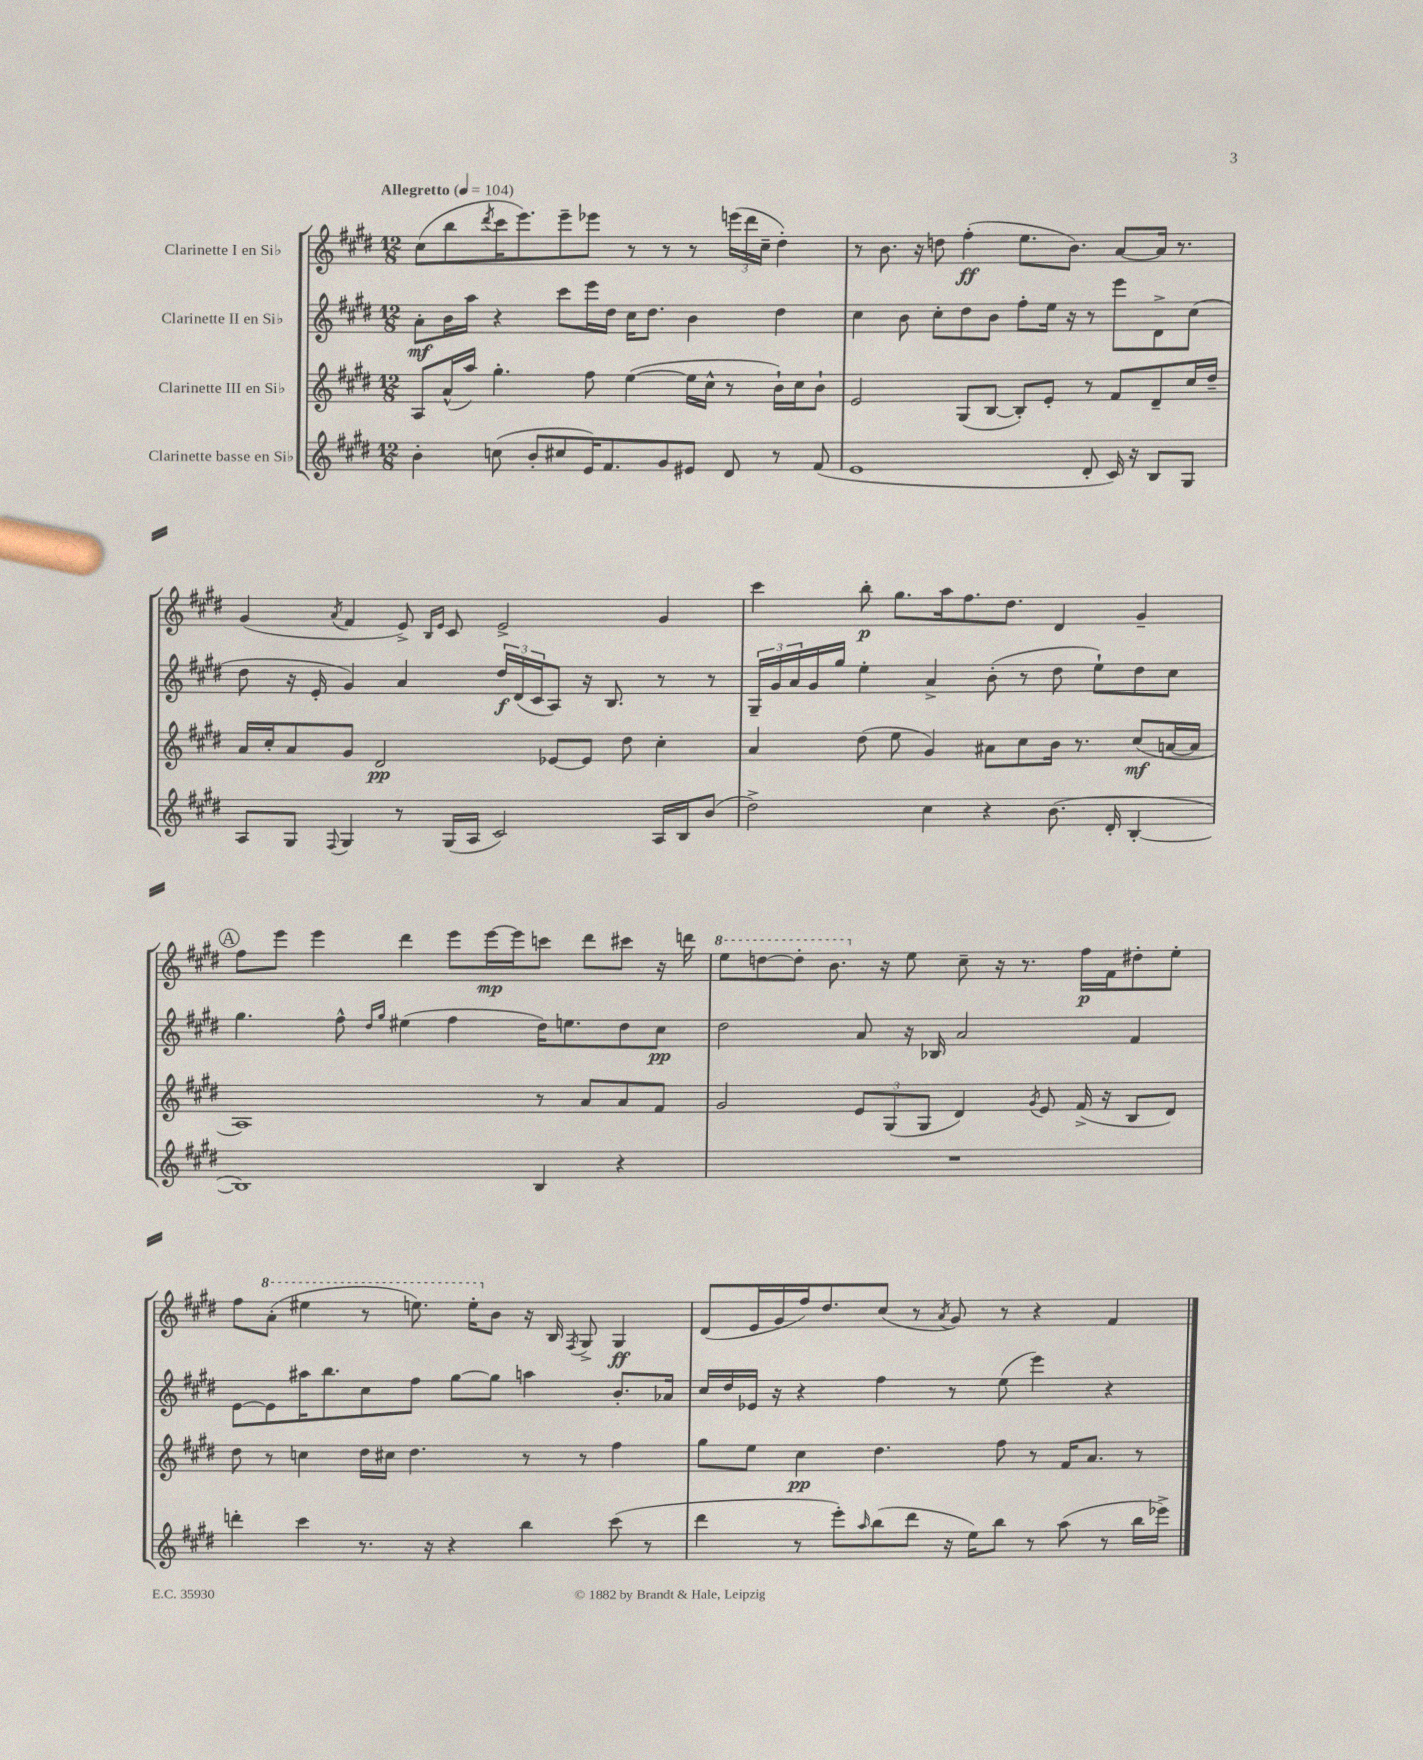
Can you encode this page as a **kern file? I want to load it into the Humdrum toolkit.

**kern	**kern	**dynam	**kern	**dynam	**kern	**dynam
*part4	*part3	*part3	*part2	*part2	*part1	*part1
*staff4	*staff3	*staff3	*staff2	*staff2	*staff1	*staff1
*I"Clarinette basse en Si♭	*I"Clarinette III en Si♭	*	*I"Clarinette II en Si♭	*	*I"Clarinette I en Si♭	*
*clefG2	*clefG2	*	*clefG2	*	*clefG2	*
*k[f#c#g#d#]	*k[f#c#g#d#]	*	*k[f#c#g#d#]	*	*k[f#c#g#d#]	*
*M12/8	*M12/8	*	*M12/8	*	*M12/8	*
*MM104	*MM104	*	*MM104	*	*MM104	*
=1	=1	=1	=1	=1	=1	=1
!	!	!	!	!	!LO:TX:a:B:t=Allegretto	!
4b'\	8A/L	.	8a'\L	mf	(8cc#\L	.
.	(16a^^/L	.	16b\L	.	8bb\	.
.	16aa/JJ)	.	16aa\JJ	.	.	.
.	.	.	.	.	8qddd#/	.
(8ccn\	4.gg#'\	.	4r	.	16ccc#\K	.
.	.	.	.	.	8.eee\)	.
8b'/L	.	.	.	.	.	.
8cc#X/	.	.	8ccc#\L	.	8eee~\	.
16e/K)	8ff#\	.	16eee\L	.	8eee-X\J	.
8.f#/	.	.	16dd#\JJ	.	.	.
.	([4ee\	.	16cc#\KL	.	8r	.
.	.	.	8.dd#\J	.	.	.
8g#/	.	.	.	.	8r	.
8e#X/J	16ee\LL]	.	4b\	.	8r	.
.	16cc#^^\JJ	.	.	.	.	.
8d#/	8r	.	.	.	(24eeen\LL	.
.	.	.	.	.	24ddd#\	.
.	.	.	.	.	24cc#~\JJ	.
8r	16b`\LL)	.	4dd#\	.	4dd#'\)	.
.	16cc#\J	.	.	.	.	.
(8f#/	8b`\J	.	.	.	.	.
=2	=2	=2	=2	=2	=2	=2
1e	2e/	.	4cc#\	.	8r	.
.	.	.	.	.	8.b\	.
.	.	.	8b\	.	.	.
.	.	.	.	.	16r	.
.	.	.	8cc#'\L	.	8ddn\	.
.	(8G#/L	.	8dd#\	.	(4ff#'\	ff
.	[8B/J	.	8b\J	.	.	.
.	8B'/L])	.	8ff#'\L	.	8.ee\L	.
.	8e'/J	.	16ee\Jk	.	.	.
.	.	.	16r	.	8.b\J)	.
8d#'/	8r	.	8r	.	.	.
16c#/)	8f#/L	.	8eee\L	.	[8a/L	.
16r	.	.	.	.	.	.
8B/L	8d#~/	.	8d#^\	.	16a/Jk]	.
.	.	.	.	.	8.r	.
8G#/J	16cc#/L	.	(8cc#\J	.	.	.
.	16dd#~/JJ	.	.	.	.	.
!!LO:LB:g=z
=3	=3	=3	=3	=3	=3	=3
8A/L	16a/LL	.	8dd#\	.	(4g#/	.
.	16cc#'/J	.	.	.	.	.
8G#/J	8a/	.	16r	.	.	.
.	.	.	16e'/	.	.	.
8qqF#/	.	.	.	.	8qa/	.
4G#/	8g#/J	.	4g#/)	.	4f#/	.
.	2d#/	pp	.	.	.	.
8r	.	.	4a/	.	8e^/)	.
.	.	.	.	.	16qqB/LL	.
.	.	.	.	.	16qqe/JJ	.
(16G#/LL	.	.	.	.	8c#/	.
16A/JJ	.	.	.	.	.	.
2c#/)	.	.	24dd#/LL	f	2e^/	.
.	.	.	(24d#/	.	.	.
.	.	.	24c#/J	.	.	.
.	[8e-X/L	.	8A/J)	.	.	.
.	8e-/J]	.	16r	.	.	.
.	.	.	8.B/	.	.	.
.	8dd#\	.	.	.	.	.
16A/LL	4cc#'\	.	8r	.	4g#/	.
16B/J	.	.	.	.	.	.
(8b/J	.	.	8r	.	.	.
=4	=4	=4	=4	=4	=4	=4
2dd#^\)	4a/	.	24G#~/LL	.	4ccc#\	.
.	.	.	24g#/	.	.	.
.	.	.	24a/	.	.	.
.	.	.	16g#/	.	.	.
.	.	.	16gg#/JJ	.	.	.
.	(8dd#\	.	4ee'\	.	8bb'\	p
.	8ee\	.	.	.	8.gg#\L	.
4cc#\	4g#/)	.	4a^/	.	.	.
.	.	.	.	.	16aa\k	.
.	.	.	.	.	8.ff#\	.
4r	8a#X\L	.	(8b'\	.	.	.
.	.	.	.	.	8.dd#\J	.
.	8cc#\	.	8r	.	.	.
(8.b\	16b\Jk	.	8dd#\	.	4d#/	.
.	8.r	.	.	.	.	.
.	.	.	8ee`\L)	.	.	.
16d#'/	.	.	.	.	.	.
[4B'/	(8cc#/L	mf	8dd#\	.	4g#~/	.
.	[16an/L	.	8cc#\J	.	.	.
.	16a/JJ]	.	.	.	.	.
!!LO:LB:g=z
!!LO:REH:place=s1:t=A
=5	=5	=5	=5	=5	=5	=5
1B])	1A)	.	4.gg#\	.	8ff#\L	.
.	.	.	.	.	8eee\J	.
.	.	.	.	.	4eee\	.
.	.	.	8ff#^^\	.	.	.
.	.	.	16qqdd#/LL	.	.	.
.	.	.	16qqgg#/JJ	.	.	.
.	.	.	(4ee#X\	.	4ddd#\	.
.	.	.	4ff#\	.	8eee\L	.
.	.	.	.	.	[16eee\L	mp
.	.	.	.	.	16eee\J]	.
4B/	8r	.	16dd#\KL)	.	8cccn\J	.
.	.	.	8.een\	.	.	.
.	8a/L	.	.	.	8ddd#\L	.
4r	8a/	.	8dd#\	.	8ccc#X\J	.
.	8f#/J	.	8cc#\J	pp	16r	.
.	.	.	.	.	16dddn\	.
=6	=6	=6	=6	=6	=6	=6
*	*	*	*	*	*8va	*
1.r	2g#/	.	2dd#\	.	8eee\L	.
.	.	.	.	.	[8dddn\	.
.	.	.	.	.	8ddd'\J]	.
.	.	.	.	.	8.bb\	.
.	12e/L	.	8a/	.	.	.
*	*	*	*	*	*X8va	*
.	.	.	.	.	16r	.
.	(12G#/	.	.	.	.	.
.	.	.	16r	.	8ee\	.
.	12G#/J	.	.	.	.	.
.	.	.	16B-X/	.	.	.
.	4d#/)	.	2a/	.	8cc#~\	.
.	.	.	.	.	16r	.
.	.	.	.	.	8.r	.
.	8qg#/	.	.	.	.	.
.	8e/	.	.	.	.	.
.	(16f#^/	.	.	.	16ff#\LL	p
.	16r	.	.	.	16f#\J	.
.	8B/L	.	4f#/	.	8dd#X'\	.
.	8d#/J)	.	.	.	8ee'\J	.
!!LO:LB:g=z
=7	=7	=7	=7	=7	=7	=7
4dddn'\	8dd#\	.	[8e\L	.	8ff#\L	.
*	*	*	*	*	*8va	*
.	8r	.	8e\]	.	(8aa'\J	.
4ccc#\	4ccn\	.	16aa#X\K	.	4eee#X\	.
.	.	.	8.bb\	.	.	.
8.r	16dd#\LL	.	8cc#\	.	8r	.
.	16cc#X\JJ	.	.	.	.	.
.	4.dd#\	.	8ff#\J	.	8.eeen\)	.
16r	.	.	.	.	.	.
4r	.	.	[8gg#\L	.	.	.
.	.	.	.	.	16eee'\KL	.
*	*	*	*	*	*X8va	*
.	.	.	8gg#\J]	.	8b\J	.
4bb\	8r	.	4aan\	.	16r	.
.	.	.	.	.	16B/	.
.	.	.	.	.	8qF#/	.
.	8r	.	.	.	8G#^/	.
(8ccc#\	4ff#\	.	8.b'/L	.	4G#/	ff
8r	.	.	.	.	.	.
.	.	.	16a-X/Jk	.	.	.
=8	=8	=8	=8	=8	=8	=8
4ddd#\	8gg#\L	.	16cc#/LL	.	(8d#/L	.
.	.	.	16dd#/	.	.	.
.	8ee\J	.	16e-X/JJ	.	16e/L	.
.	.	.	16r	.	16g#/	.
8r	4cc#\	pp	4r	.	16ff#/J)	.
.	.	.	.	.	8.dd#/	.
8eee'\L)	.	.	.	.	.	.
16qqaa/	.	.	.	.	.	.
(8bb\	4.dd#\	.	4ff#\	.	(8cc#/J	.
8ddd#\J	.	.	.	.	8r	.
.	.	.	.	.	8qa/	.
16r	.	.	8r	.	8g#/)	.
16ee\KL)	.	.	.	.	.	.
8bb\J	8ff#\	.	(8ee\	.	8r	.
8r	8r	.	4eee\)	.	4r	.
(8aa\	16f#/KL	.	.	.	.	.
.	8.a/J	.	.	.	.	.
8r	.	.	4r	.	4f#/	.
16bb\LL	8r	.	.	.	.	.
16eee-X^\JJ)	.	.	.	.	.	.
==	==	==	==	==	==	==
*-	*-	*-	*-	*-	*-	*-
